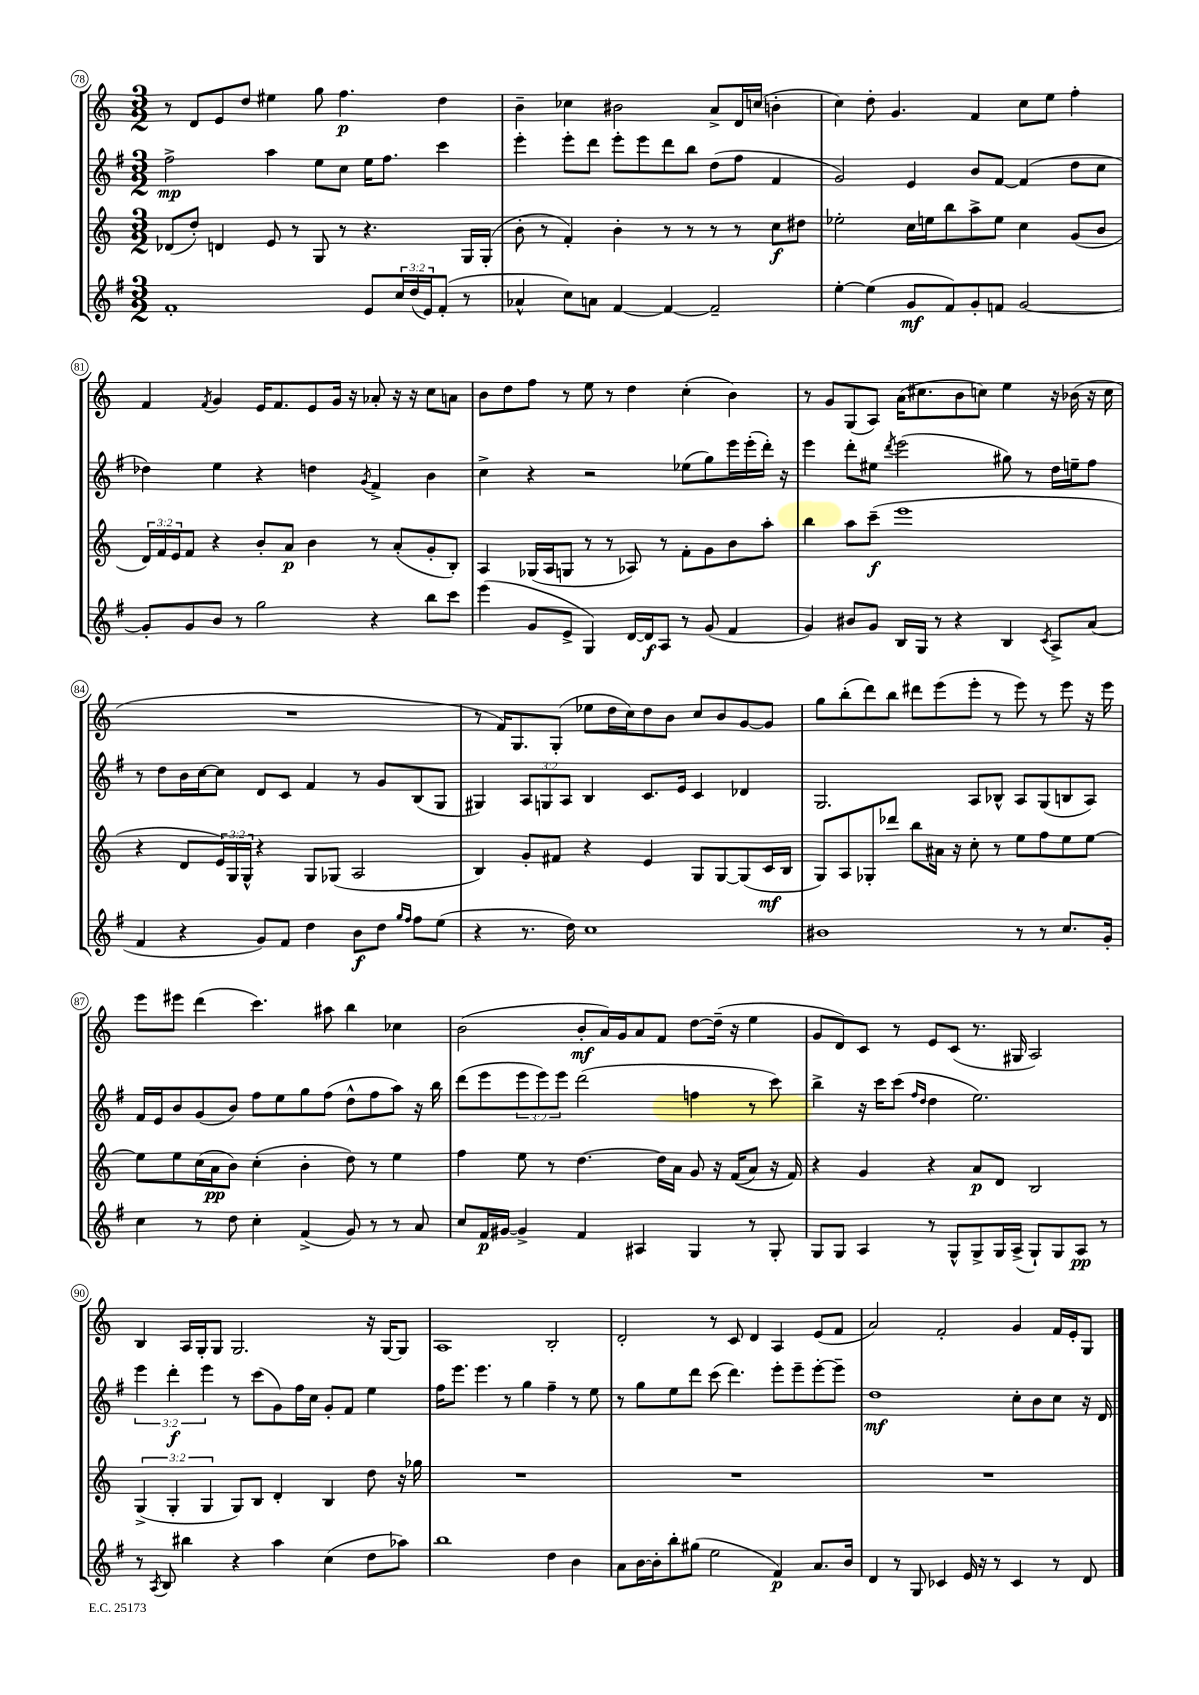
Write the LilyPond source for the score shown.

<<
\new StaffGroup <<
\new Staff = "s0" {
    \clef treble \key c \major \numericTimeSignature \time 3/2
    r8 d'8 e'8 d''8 eis''4 g''8 f''4.\p d''4 |
    b'4-- ces''4 bis'2 a'8-> d'16 c''16( b'4-. |
    c''4) d''8-. g'4. f'4 c''8 e''8 f''4-. |
    f'4 \acciaccatura { f'8 } g'4 e'16 f'8. e'8 g'16 r16 aes'8-. r16 r16 c''8 a'8 |
    b'8 d''8 f''8 r8 e''8 r8 d''4 c''4-.( b'4) |
    r8 g'8 g8( a8) a'16( cis''8. b'8 c''8) e''4 r16 bes'16( r16 c''16 |
    R1. |
    r8 f'16) g8. g8-.( ees''8 d''16 c''16) d''8 b'8 c''8 b'8 g'8~ g'8 |
    g''8 b''8-.( d'''8) b''8 dis'''8 e'''8( e'''8-. r8 e'''8) r8 e'''8 r16 e'''16 |
    e'''8 eis'''8 d'''4( c'''4.) ais''8 b''4 ces''4 |
    b'2( b'8-.\mf a'16) g'16 a'8 f'8 d''8~ d''16--( r16 e''4 |
    g'8 d'8) c'8 r8 e'8 c'8( r8. gis16 a2) |
    b4 a16 g16-. g8 g2. r16 g16~ g8 |
    a1 b2-. |
    d'2-. r8 c'8 d'4 a4 e'8( f'8 |
    a'2) f'2-. g'4 f'16 e'16-. g8 \bar "|." |
}
\new Staff = "s1" {
    \clef treble \key g \major \numericTimeSignature \time 3/2 \override Staff.TupletNumber.text = #tuplet-number::calc-fraction-text
    fis''2->\mp a''4 e''8 c''8 e''16 fis''8. c'''4 |
    e'''4-. e'''8-. d'''8 e'''8-. e'''8 d'''8 b''8 d''8( fis''8 fis'4 |
    g'2) e'4 b'8 fis'8~ fis'4( d''8 c''8 |
    des''4) e''4 r4 d''4 \acciaccatura { g'8 } fis'4-> b'4 |
    c''4-> r4 r2 ees''8( g''8) e'''16 e'''16-.( d'''16-.) r16 |
    e'''4 d'''8-. eis''8 \acciaccatura { d'''8 } e'''2( gis''8) r8 d''16 e''16-- fis''8 |
    r8 d''8 b'16 c''16~ c''8 d'8 c'8 fis'4 r8 g'8 b8( g8 |
    gis4) \tuplet 3/2 { a8 g8 a8 } b4 c'8. e'16 c'4 des'4 |
    g2. a8 bes8-^ a8 g8( b8 a8) |
    fis'16 e'16 b'8 g'8( b'8) fis''8 e''8 g''8 fis''8( d''8-^ fis''8 a''8) r16 b''16 |
    d'''8( e'''8 \tuplet 3/2 { e'''8 e'''8) e'''8 } d'''2( f''4 r8 c'''8) |
    b''4-> r16 c'''16 c'''8( \grace { fis''16 d''16 } d''4 e''2.) |
    \tuplet 3/2 { e'''4 d'''4-.\f e'''4 } r8 c'''8( g'8) fis''16 c''16 g'8-. fis'8 e''4 |
    fis''16 e'''8. e'''4. r8 g''4 fis''4-- r8 e''8 |
    r8 g''8 e''8 d'''8 c'''8( d'''4.) e'''8-. e'''8-- e'''8~-. e'''8-- |
    d''1\mf c''8-. b'8 c''8 r16 d'16 \bar "|." |
}
\new Staff = "s2" {
    \clef treble \key c \major \numericTimeSignature \time 3/2 \override Staff.TupletNumber.text = #tuplet-number::calc-fraction-text
    des'8( d''8-.) d'4 e'8 r8 g8 r8 r4. g16 g16-.( |
    b'8-. r8 f'4-.) b'4-. r8 r8 r8 r8 c''8\f dis''8 |
    ees''2-. c''16 e''16 b''8 a''8-> e''8 c''4 g'8( b'8 |
    \tuplet 3/2 { d'16) f'16 e'16 } f'8 r4 b'8-. a'8\p b'4 r8 a'8-.( g'8-. b8-.) |
    a4 ges16( a16 g8 r8 r8 aes8) r8 f'8-. g'8 b'8 a''8-. |
    b''4 a''8 c'''8--\f( e'''1 |
    r4 d'8 \tuplet 3/2 { e'16) g16 g16-^ } r4 g8 ges8( a2 |
    b4) g'8-. fis'8 r4 e'4 g8 g8~ g8( c'16\mf b16 |
    g8) a8 ges8-. des'''8 b''8 ais'16 r16 c''8-. r8 e''8 f''8 e''8 e''8~ |
    e''8 e''8 c''16( a'16\pp b'8) c''4-.( b'4-. d''8) r8 e''4 |
    f''4 e''8 r8 d''4.~ d''16 a'16 g'8 r16 f'16(\( a'8) r16 f'16\) |
    r4 g'4 r4 a'8\p d'8 b2 |
    \tuplet 3/2 { g4->( g4-. g4 } g8) b8 d'4-. b4 d''8 r16 ges''16 |
    R1. |
    R1. |
    R1. \bar "|." |
}
\new Staff = "s3" {
    \clef treble \key g \major \numericTimeSignature \time 3/2 \override Staff.TupletNumber.text = #tuplet-number::calc-fraction-text
    fis'1-. e'8 \tuplet 3/2 { c''16 d''16( e'16) } fis'8-.( r8 |
    aes'4-^ c''8) a'8 fis'4~ fis'4~ fis'2-- |
    e''4~-. e''4( g'8\mf fis'8) g'8-. f'8 g'2~ |
    g'8-. g'8 b'8 r8 g''2 r4 b''8 c'''8 |
    e'''4( g'8 e'8-> g4) d'16~ d'16\f a8 r8 g'8( fis'4 |
    g'4) bis'8 g'8 b16 g16 r8 r4 b4 \acciaccatura { c'8 } a8-> a'8( |
    fis'4 r4 g'8) fis'8 d''4 b'8\f d''8 \grace { g''16 fis''16 } fis''8 e''8( |
    r4 r8. d''16) c''1 |
    bis'1 r8 r8 c''8. g'16-. |
    c''4 r8 d''8 c''4-. fis'4->( g'8) r8 r8 a'8 |
    c''8 fis'16\p gis'16~ gis'4-> fis'4 ais4 g4 r8 g8-. |
    g8 g8 a4 r8 g8-^ g8-> g16 a16->( g8-!) g8 a8\pp r8 |
    r8 \acciaccatura { a8 } b8 bis''4 r4 a''4 c''4( d''8 aes''8) |
    b''1 d''4 b'4 |
    a'8 b'16~ b'16-. b''8-. gis''8( e''2 fis'4\p) a'8. b'16 |
    d'4 r8 g8 ces'4 e'16 r16 r8 ces'4 r8 d'8 \bar "|." |
}
>>
>>
\layout { \context { \Score currentBarNumber = #78 \override BarNumber.stencil = #(make-stencil-circler 0.1 0.3 ly:text-interface::print) } }
